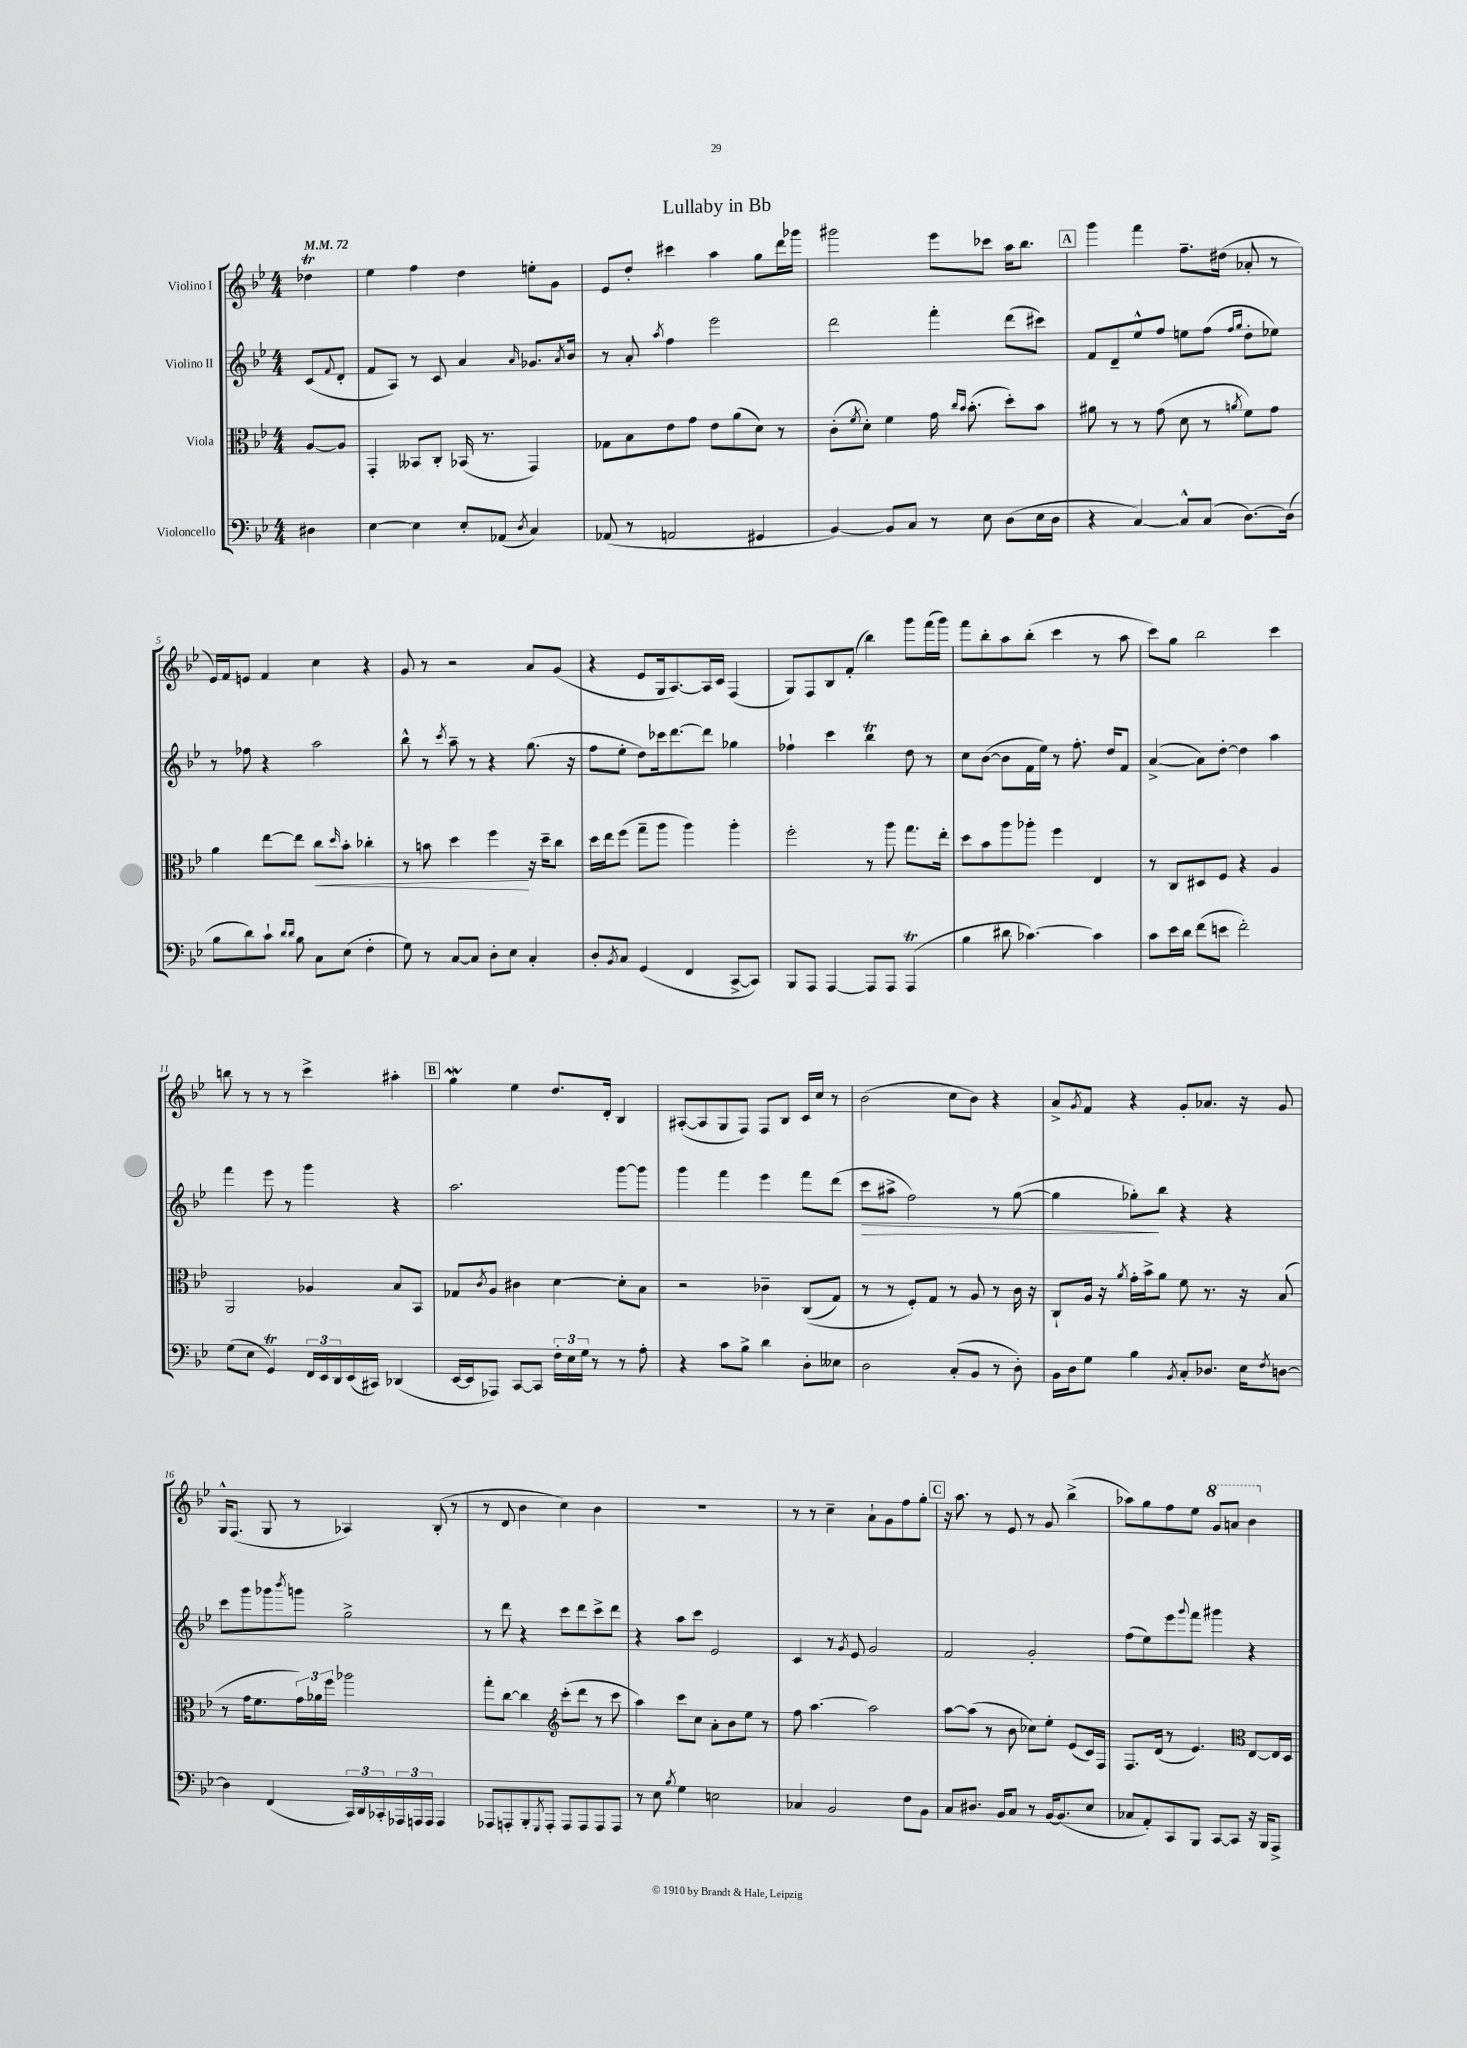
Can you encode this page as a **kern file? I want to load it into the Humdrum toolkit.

**kern	**kern	**dynam	**kern	**dynam	**kern
*part4	*part3	*part3	*part2	*part2	*part1
*staff4	*staff3	*staff3	*staff2	*staff2	*staff1
*I"Violoncello	*I"Viola	*	*I"Violino II	*	*I"Violino I
*clefF4	*clefC3	*	*clefG2	*	*clefG2
*k[b-e-]	*k[b-e-]	*	*k[b-e-]	*	*k[b-e-]
*M4/4	*M4/4	*	*M4/4	*	*M4/4
*MM72	*MM72	*	*MM72	*	*MM72
=	=	=	=	=	=
4D#X\	[8A/L	.	(8c/L	.	4dd-XT\
.	.	.	8qqf/	.	.
.	8A/J]	.	8d'/J	.	.
=1	=1	=1	=1	=1	=1
[4E-\	4GG'/	.	8f/L	.	4ee-\
.	.	.	8A/J)	.	.
4E-\]	8BB--X/L	.	8r	.	4ff\
.	8C'/J	.	8c/	.	.
8E-'/L	(16BB-X/	.	4a/	.	4dd\
.	8.r	.	.	.	.
(8AA-X/J	.	.	.	.	.
8qD/	.	.	16qqa/	.	.
4C/)	4GG/)	.	8.g-X/L	.	8een'\L
.	.	.	.	.	8g\J
.	.	.	8qa/	.	.
.	.	.	16b-/Jk	.	.
=2	=2	=2	=2	=2	=2
(8AA-X/	8G-X\L	.	8r	.	8e-/L
8r	8B-\	.	8a'/	.	8dd'/J
.	.	.	8qaa/	.	.
2AAn/	8e-\	.	4ff\	.	4ccc#X\
.	8g\J	.	.	.	.
.	8e-\L	.	2eee-\	.	4aa\
.	(8a\	.	.	.	.
4GG#X/	8d\J)	.	.	.	8gg\L
.	8r	.	.	.	16ddd\L
.	.	.	.	.	16ggg-X\JJ
=3	=3	=3	=3	=3	=3
[4BB-/)	(8c'\L	.	2ddd\	.	2ggg#X\
.	8qf/	.	.	.	.
.	8d'\J)	.	.	.	.
8BB-/L]	4f\	.	.	.	.
8C/J	.	.	.	.	.
8r	16g\	.	4fff'\	.	8eee-\L
.	16qqcc/LL	.	.	.	.
.	16qqb-/JJ	.	.	.	.
.	(8.b-'\	.	.	.	.
8E-\	.	.	.	.	8ccc-X\J
(8D\L	8dd'\L)	.	(8ddd\L	.	16aa\KL
.	.	.	.	.	8.bb-\J
16E-\L	8b-\J	.	8ccc#X\J)	.	.
16D\JJ	.	.	.	.	.
!!LO:REH:place=s1:t=A
=4	=4	=4	=4	=4	=4
4r	8a#X\	.	8f/L	.	4ggg\
.	8r	.	8d~/	.	.
[4C/)	8r	.	8ee-^^/	.	4fff\
.	(8g\	.	8ff/J	.	.
8C^^/L]	8d\	.	8een\L	.	8.ff~\L
(8C/J	8r	.	(8ff\J	.	.
.	.	.	.	.	(16dd#X\Jk
.	.	.	16qqff/LL	.	.
.	8qan/	.	16qqgg/JJ	.	.
[8.D\L)	8f\L)	.	8dd'\L	.	8a-X'/
.	8g\J	.	8ee-X\J)	.	8r
(16D\Jk]	.	.	.	.	.
!!LO:LB:g=z
=5	=5	=5	=5	=5	=5
8B-\L	4a\	.	8r	.	16e-/LL)
.	.	.	.	.	16f/J
8d\)	.	.	8ff-X\	.	8en/J
8c`\J	[8ee-\L	.	4r	.	4f/
16qqd/LL	.	.	.	.	.
16qqd/JJ	.	.	.	.	.
8B-\	8ee-\J]	.	.	.	.
!	!	!LO:HP:b	!	!	!
8C\L	8cc\L	<	2aa\	.	4cc\
.	16qqdd/	.	.	.	.
(8E-\J	8b-'\J	.	.	.	.
4F'\	4cc-X'\	.	.	.	4r
=6	=6	=6	=6	=6	=6
8G\)	8r	.	8bb-^^\	.	8g/
8r	8bn\	.	8r	.	8r
.	.	.	8qccc/	.	.
[8C/L	4dd\	.	8aa~\	.	2r
8C/J]	.	.	8r	.	.
8D'\L	4ff\	.	4r	.	.
8E-\J	.	.	.	.	.
4C'/	16r	[	(8.gg\	.	8a/L
.	16dd~\KL	.	.	.	.
.	8cc\J	.	.	.	(8g/J
.	.	.	16r	.	.
=7	=7	=7	=7	=7	=7
8D'/L	16dd\LL	.	8ff\L	.	4r
.	16ee-\J	.	.	.	.
8qBB-/	.	.	.	.	.
8C/J	(8ff\J	.	8ee-'\J	.	.
(4GG/	8gg~\L	.	8dd\L)	.	8e-/L
.	8aa\J	.	16ccc-X\k	.	16G/k
.	.	.	[8.ddd\	.	[8.A/)
4FF/	4aa\)	.	.	.	.
.	.	.	8ddd\J]	.	16A/L]
.	.	.	.	.	16c/JJ
[8CC^/L	4aa'\	.	4gg-X\	.	(4F/
8CC/J])	.	.	.	.	.
=8	=8	=8	=8	=8	=8
8BBB-/L	2ff'\	.	4ff-X`\	.	8G/L)
8AAA/J	.	.	.	.	8F/
[4AAA/	.	.	4ccc\	.	8B-/
.	.	.	.	.	(8f'/J
8AAA/L]	8r	.	4bb-T\	.	4bb-\)
8AAA/J	8aa\	.	.	.	.
(4AAAt/	8.gg\L	.	8dd\	.	8ggg\L
.	.	.	8r	.	(16fff\L
.	16ee-'\Jk	.	.	.	16ggg\JJ)
=9	=9	=9	=9	=9	=9
4B-\	8dd\L	.	8cc\L	.	8fff\L
.	8b-\	.	([8b-\J	.	8bb-'\
8d#X\	8aa\	.	8b-\L]	.	8aa\
[4.c-X\)	8aa-X'\J	.	16f\L	.	(8bb-'\J
.	.	.	16ee-\JJ)	.	.
.	4ff\	.	8r	.	4ccc\
.	.	.	8.ff'\	.	.
4c-\]	4E-/	.	.	.	8r
.	.	.	16dd/KL	.	.
.	.	.	8f/J	.	8aa\
=10	=10	=10	=10	=10	=10
8c\L	8r	.	([4a^/	.	8ccc\L)
16e-\L	8C/L	.	.	.	8gg\J
16d\JJ	.	.	.	.	.
(8f\L	8D#X/	.	8a\L])	.	2bb-\
8en\J	8F/J	.	[8dd'\J	.	.
2f'\)	4r	.	4dd\]	.	.
.	4A/	.	4aa\	.	4ccc\
!!LO:LB:g=z
=11	=11	=11	=11	=11	=11
(8G\L	2AA/	.	4fff\	.	8bbn\
8E-\J	.	.	.	.	8r
4GGT/)	.	.	8eee-\	.	8r
.	.	.	8r	.	8r
24FF/LL	4A-X/	.	4ggg\	.	4ccc^\
24EE-/	.	.	.	.	.
24DD/	.	.	.	.	.
(16EE-/	.	.	.	.	.
16CC#X/JJ)	.	.	.	.	.
(4DD-X/	8B-/L	.	4r	.	4aa#X'\
.	8BB-/J	.	.	.	.
!!LO:REH:place=s1:t=B
=12	=12	=12	=12	=12	=12
[16EE-/LL	8G-X/L	.	2.aa\	.	4ggW\
16EE-/J]	.	.	.	.	.
.	8qc/	.	.	.	.
8AAA-X/J)	8A/J	.	.	.	.
[8CC/L	4c#X\	.	.	.	4ee-\
8CC/J]	.	.	.	.	.
24F'\LL	[4d\	.	.	.	8.dd/L
24E-\	.	.	.	.	.
24G\JJ	.	.	.	.	.
8r	.	.	.	.	.
.	.	.	.	.	16d'/Jk
8r	8d'\L]	.	[8ggg\L	.	4B-/
8A'\	8B-\J	.	8ggg\J]	.	.
=13	=13	=13	=13	=13	=13
4r	2r	.	4ggg\	.	([8A#X'/L
.	.	.	.	.	8A#/]
8c\L	.	.	4fff\	.	8G/
8B-^\J	.	.	.	.	8F/J)
4d\	4c-X~\	.	4eee-\	.	8F/L
.	.	.	.	.	8B-/J
8D'\L	((8C/L	.	8fff\L	.	16c/LL
.	.	.	.	.	16cc/JJ
8E--X\J	8G/J)	.	(8ddd\J	.	8r
=14	=14	=14	=14	=14	=14
!	!	!	!	!LO:HP:b	!
2D\	8r	.	8ccc\L	>	(2b-\
.	8r	.	8aa#X^\J	.	.
.	8F'/L)	.	2ff\)	.	.
.	8G/J	.	.	.	.
(8C'/L	8r	.	.	.	8cc\L
8BB-/J	8A/	.	.	.	8b-\J)
8r	8r	.	8r	.	4r
8D'\)	16c\	.	([8gg\	.	.
.	16r	.	.	.	.
=15	=15	=15	=15	=15	=15
16BB-\LL	8C`/L	.	4gg\]	.	8a^/L
16D\J	.	.	.	.	.
.	.	.	.	.	8qg/
8G\J	16A/Jk	.	.	.	8f/J
.	16r	.	.	.	.
.	8qa/	.	.	.	.
4B-\	16g'\LL	.	8gg-X'\L)	.	4r
.	16b-^\J	.	.	.	.
.	8a\J	.	8bb-\J	]	.
8qBB-/	.	.	.	.	.
8C'/L	8f\	.	4r	.	8g'/L
8.D-X/J	8.r	.	.	.	8.a-X/J
.	.	.	4r	.	.
16E-\KL	16r	.	.	.	16r
8qF/	.	.	.	.	.
[8Dn\J	(8B-/	.	.	.	8g/
!!LO:LB:g=z
=16	=16	=16	=16	=16	=16
4D\]	8r	.	8ccc\L	.	16G^^/KL
.	.	.	.	.	(8.F/J
.	16g\KL	.	8ggg\	.	.
.	8.f\	.	.	.	.
(4FF/	.	.	8ggg-X\	.	8G/
.	.	.	8qbbb-/	.	.
.	24g\L)	.	8gggn\J	.	8r
.	24a-X\	.	.	.	.
.	24ff\JJ	.	.	.	.
24CC/LL)	2aa-X\	.	2gg^\	.	4A-X/)
24DD/	.	.	.	.	.
24CC-X'/	.	.	.	.	.
24AAA-X/	.	.	.	.	.
24AAAn/	.	.	.	.	.
24AAA/JJ	.	.	.	.	.
4AAA/	.	.	.	.	(8B-'/
.	.	.	.	.	8r
=17	=17	=17	=17	=17	=17
8AAA-X/L	8gg'\L	.	8r	.	8r
8AAAn'/	[8cc\J	.	8ddd\	.	8d/
8BBB-'/	4cc\]	.	4r	.	4b-\
8qGGG/	.	.	.	.	.
8AAA'/J	.	.	.	.	.
*	*clefG2	*	*	*	*
8AAA/L	(8ccc'\L	.	8ccc\L	.	4cc\)
8AAA/	8ddd\J	.	8ddd\	.	.
8AAA/	8r	.	8ccc^\	.	4b-\
8AAA/J	8ccc\	.	8ddd\J	.	.
=18	=18	=18	=18	=18	=18
8r	4aa\)	.	4r	.	1r
8E-\	.	.	.	.	.
8qB-/	.	.	.	.	.
4G\	8ccc\L	.	8aa\L	.	.
.	8cc\J	.	8ccc\J	.	.
2En\	8a'\L	.	2e-/	.	.
.	8b-\	.	.	.	.
.	8ee-\J	.	.	.	.
.	8r	.	.	.	.
=19	=19	=19	=19	=19	=19
4C-X/	8ff\	.	4c/	.	8r
.	[4.aa\	.	.	.	8r
2BB-/	.	.	8r	.	4cc~\
.	.	.	8qg/	.	.
.	.	.	8e-/	.	.
.	2aa\]	.	2g/	.	8a`\L
.	.	.	.	.	8g\
8F\L	.	.	.	.	8ff\
8BB-\J	.	.	.	.	8gg'\J
!!LO:REH:place=s1:t=C
=20	=20	=20	=20	=20	=20
8C/L	[8aa\L	.	2f/	.	16r
.	.	.	.	.	8.aa\
8.D#X/J	(8aa\J]	.	.	.	.
.	8r	.	.	.	8r
16BB-/KL	.	.	.	.	.
8C/J	8b-\	.	.	.	8e-/
8r	8cc-X\L)	.	2g'/	.	8r
[16BB-/KL	8ee-'\J	.	.	.	8g/
(8.BB-/]	.	.	.	.	.
.	(8e-/L	.	.	.	(4bb-^\
8E-/J	16c/L)	.	.	.	.
.	16F/JJ	.	.	.	.
=21	=21	=21	=21	=21	=21
8C-X/L	8.F/L	.	(8ff\L	.	8aa-X\L)
8AA'/)	.	.	8ee-\)	.	8gg\
.	(16d/Jk	.	.	.	.
8CC/	8r	.	8eee-\	.	8ff\
.	.	.	8qqggg/	.	.
8BBB-/J	4.e-/)	.	8fff\J	.	8ee-\J
*	*	*	*	*	*8va
[8CC/L	.	.	4ggg#X\	.	8gg/L
8CC/J]	.	.	.	.	8aan/J
*	*clefC3	*	*	*	*
16r	[8E-/L	.	4r	.	4bb-\
16BBB-/KL	.	.	.	.	.
8AAA^/J	16E-/L]	.	.	.	.
.	16D/JJ	.	.	.	.
*	*	*	*	*	*X8va
==	==	==	==	==	==
*-	*-	*-	*-	*-	*-
